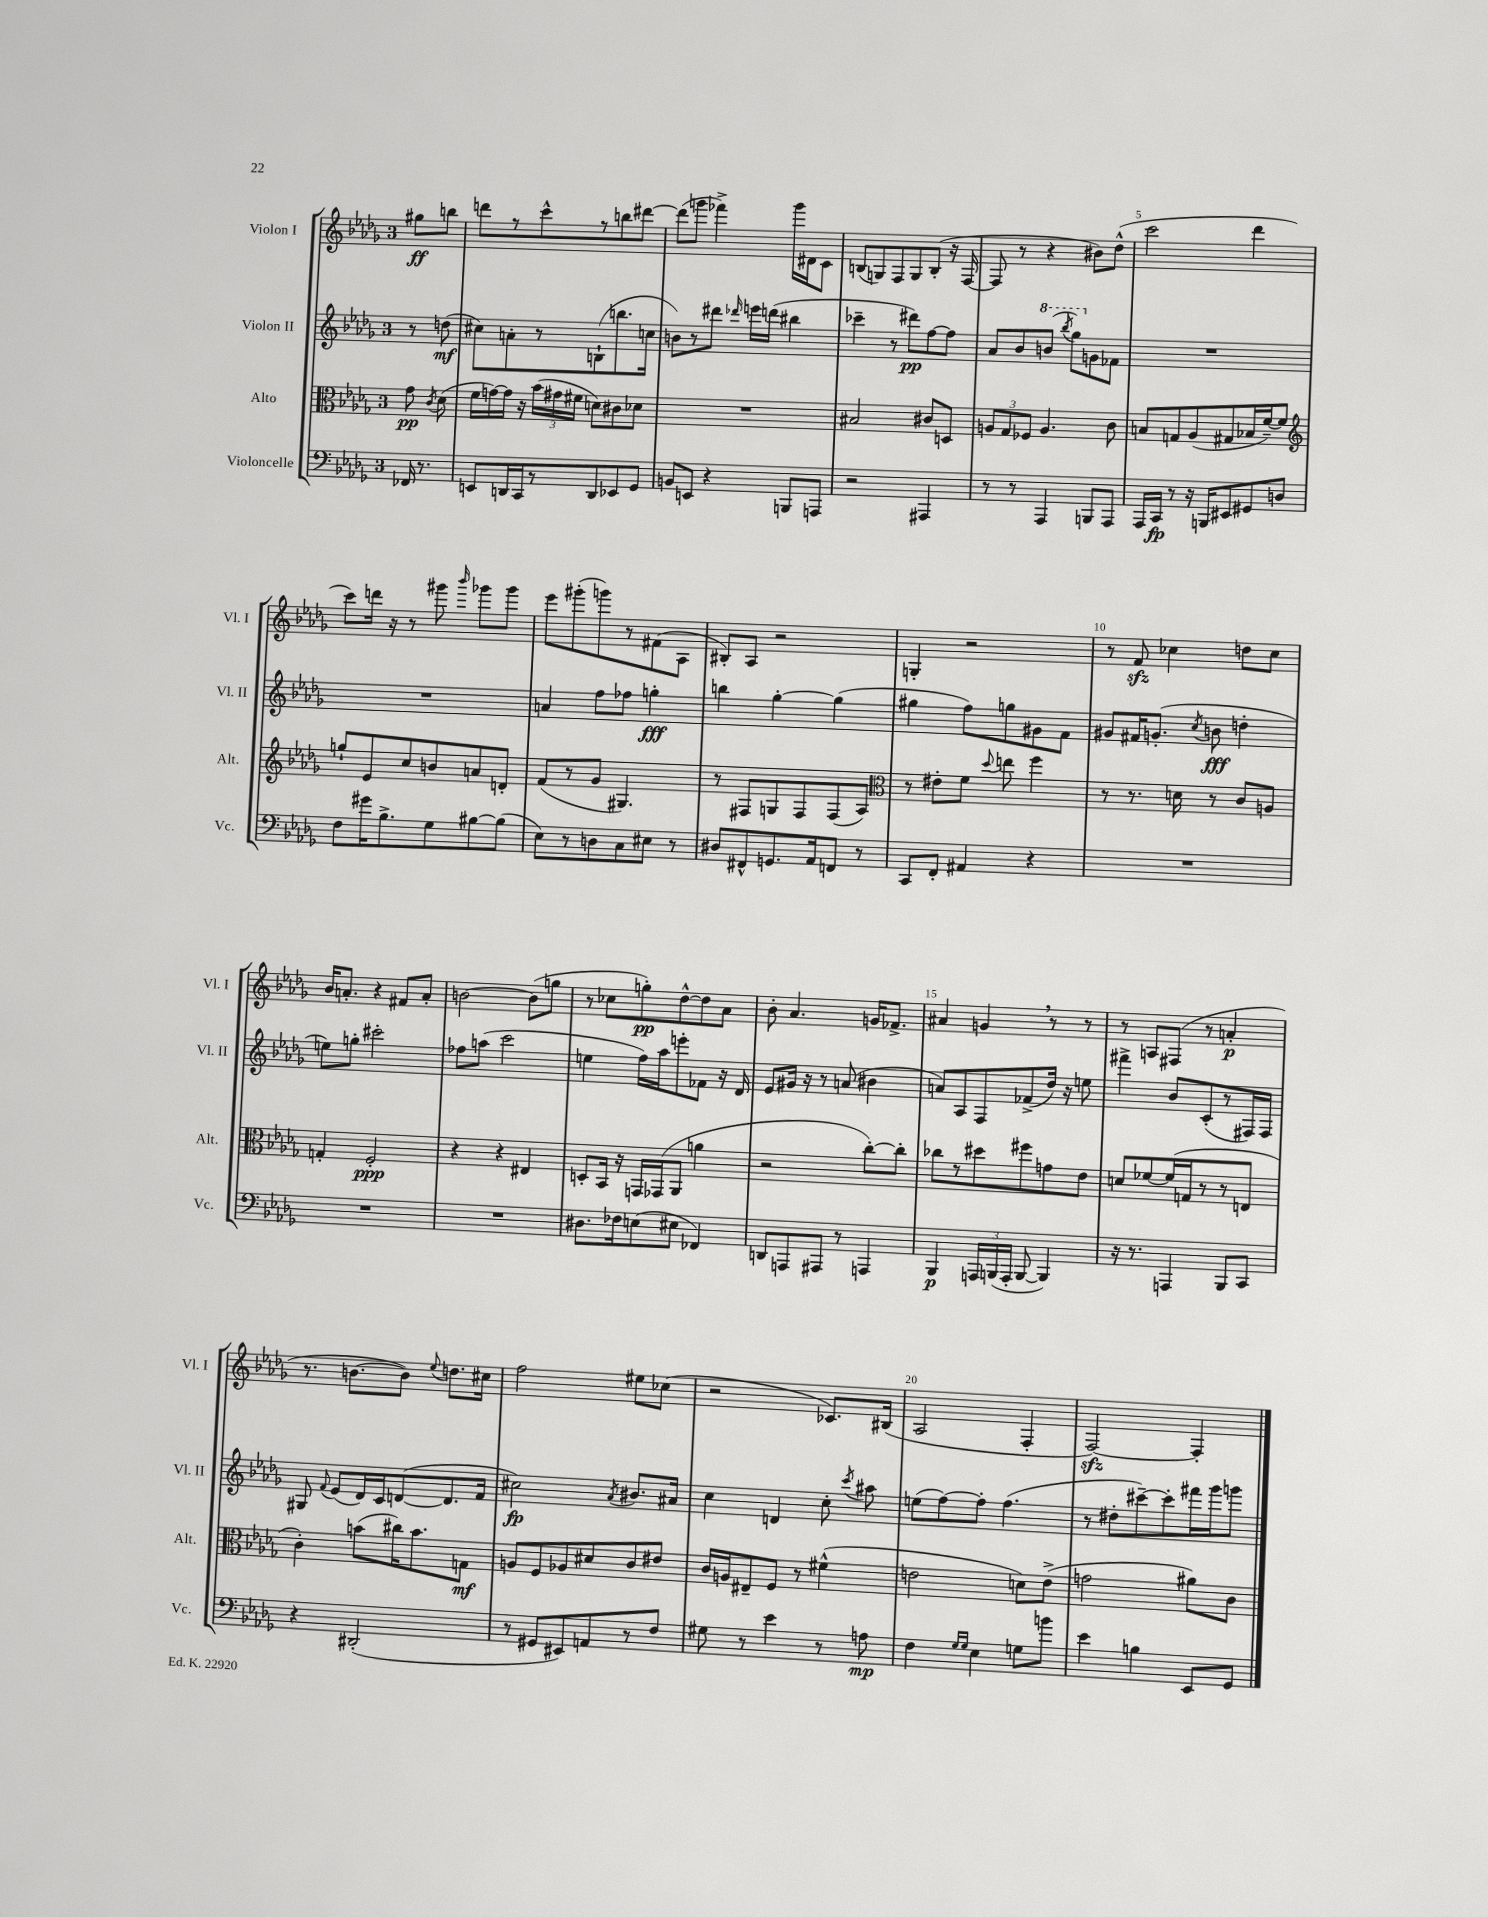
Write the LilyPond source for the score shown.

<<
\new StaffGroup <<
\new Staff = "s0" \with { instrumentName = "Violon I" shortInstrumentName = "Vl. I" } {
    \clef treble \key des \major \once \override Staff.TimeSignature.style = #'single-digit \time 3/4 \partial 4
    \autoBeamOff gis''8[\ff b''8] |
    d'''8[ r8 c'''8-^ r8 b''8 dis'''8]~ |
    dis'''8[( g'''8] fes'''4->) g'''16[ dis'16 c'8] |
    b8[( g8) f8 g8 b8]-.( r16 f16~ |
    f8 r8 r4 bis'8[) des''8]-^( |
    c'''2 des'''4 |
    c'''8[) d'''16] r16 r8 gis'''8 \grace { bes'''16 } ges'''8[ ges'''8] |
    ees'''8[ gis'''8-.( g'''8) r8 fis'8( aes8] |
    bis8[-.) aes8] r2 |
    g4-. r2 |
    r8 f'8\sfz ces''4 d''8[ ces''8] |
    bes'16[ a'8.]-. r4 fis'8[ a'8]-. |
    b'2~ b'8[( g''8] |
    r8 ces''8[ g''8-.\pp) des''8~-^ des''8 aes'8] |
    bes'8-. aes'4. g'16[ fes'8.]-> |
    ais'4 g'4 \breathe r8 r8 |
    r8 a8[ fis8]( r8 a'4-.\p |
    r8. b'8.[~ b'8]) \appoggiatura { ees''8 } d''8.[ cis''16] |
    f''2 eis''8[ ces''8]( |
    r2 ces'8.[) bis16]( |
    aes2 f4-. |
    f2~\sfz) f4-. \bar "|." |
}
\new Staff = "s1" \with { instrumentName = "Violon II" shortInstrumentName = "Vl. II" } {
    \clef treble \key des \major \once \override Staff.TimeSignature.style = #'single-digit \time 3/4 \partial 4
    \autoBeamOff r8 d''8\mf( |
    cis''8[) a'8-. r8 b8-!( b''8. c''16] |
    b'8[) r8 dis'''8] \grace { des'''16 } e'''16[ d'''16]( bis''4 |
    ces'''4-- r8 dis'''8[\pp) f''8~ f''8] |
    aes'8[ bes'8 \ottava #1 b''8]( \acciaccatura { bes'''8 } ges'''8[) \ottava #0 g'8 fes'8] |
    R2. |
    R2. |
    a'4 f''8[ fes''8] g''4-.\fff |
    b''4 ges''4~-. ges''4( |
    gis''4 f''8[) g''8 gis'8 f'8] |
    gis'8[ fis'16 g'8.]-.( \acciaccatura { c''8 } b'8\fff d''4-. |
    e''8[) g''8]-. cis'''2-. |
    fes''8[ a''8]( c'''2 |
    e''4 f''16[) aes''16 e'''8-. fes'8] r16 des'16 |
    ees'8[ gis'16] r16 r8 a'8( bis'4 |
    a'8[) aes8 f8 fes'8->( des''16]) r16 e''8 |
    fis'''4-> bes'8[ c'8-.( r8 fis16) fis16] |
    gis8 \appoggiatura { f'8 } ees'8[( des'16) c'16 d'8~( d'8. f'16] |
    cis''2\fp) \acciaccatura { aes'8 } bis'8.[ ais'16] |
    c''4 d'4 c''8-. \acciaccatura { c'''8 } ais''8 |
    e''8[( f''8~) f''8]-. f''4.( |
    r8 dis''8[-. cis'''8~--) cis'''8-. fis'''16 ges'''16 g'''8] \bar "|." |
}
\new Staff = "s2" \with { instrumentName = "Alto" shortInstrumentName = "Alt." } {
    \clef alto \key des \major \once \override Staff.TimeSignature.style = #'single-digit \time 3/4 \partial 4
    \autoBeamOff ges'8\pp \acciaccatura { c'8 } des'8( |
    f'16[ g'16~) g'16] r16 \tuplet 3/2 { bes'16[( gis'16 fis'16] } d'8[) cis'8 des'8] |
    R2. |
    bis2 cis'8[ d8] |
    \tuplet 3/2 { a8[ ges8 fes8] } a4. c'8 |
    b8[ g8 aes8( gis8 bes16 f'16~--) f'8] |
    \clef treble g''8[-! ees'8 c''8 b'8 a'8 d'8]-. |
    f'8[( r8 ges'8] gis4.) |
    r8 fis8[ g8 fis8 fis8( aes8]) |
    \clef alto r8 eis'8[-. f'8] \appoggiatura { des''8 } e''8 f''4 |
    r8 r8. d'16 r8 c'8[ a8] |
    g4-. f2-.\ppp |
    r4 r4 eis4 |
    d8[-. bes,16] r16 g,16[ ges,16( aes,8] a'4 |
    r2 c''8[~-.) c''8]-. |
    ces''8[ r8 dis''8 fis''8 g'8 ees'8] |
    d'8[ fes'8~ fes'16( g16 r8 r8 e8] |
    c'4-.) b'8[( cis''16) b'8. g8]\mf |
    a8[ f8 aes8 dis'8 c'8 eis'8] |
    c'16[ a16 eis8-- f8] r8 fis'4-^( |
    e'2 d'8[) e'8]->( |
    g'2 ais'8[) c'8] \bar "|." |
}
\new Staff = "s3" \with { instrumentName = "Violoncelle" shortInstrumentName = "Vc." } {
    \clef bass \key des \major \once \override Staff.TimeSignature.style = #'single-digit \time 3/4 \partial 4
    \autoBeamOff fes,16 r8. |
    e,8[ d,16 c,16 r8 d,8 ees,8 ges,8] |
    b,8[ e,8] r4 b,,8[ a,,8] |
    r2 ais,,4 |
    r8 r8 aes,,4 b,,8[ aes,,8] |
    aes,,16[ c,16]\fp r8 r16 b,,16[ eis,8 gis,8 d8] |
    f8[ gis'16 bes8.-> ges8 bis8~ bis8]( |
    ees8[) r8 d8 c8 eis8] r8 |
    dis8[ fis,8-^ g,8. aes,16 f,8] r8 |
    c,8[ f,8]-. ais,4 r4 |
    R2. |
    R2. |
    R2. |
    dis8.[ fes16 e8( eis8] fes,4) |
    d,8[ a,,8 ais,,8] r8 a,,4 |
    bes,,4\p \tuplet 3/2 { a,,16[ b,,16( a,,16]-. } b,,8~ b,,4) |
    r16 r8. a,,4 bes,,8[ c,8] |
    r4 dis,2-.( |
    r8 gis,8[ eis,8) a,8 r8 f8] |
    gis8 r8 ees'4 r8 a8\mp |
    f4 \grace { ges16[ ges16] } ees4 g8[ b'8] |
    ees'4 b4 ees,8[ ges,8] \bar "|." |
}
>>
>>
\layout { \context { \Score \override BarNumber.break-visibility = ##(#f #t #t) barNumberVisibility = #(every-nth-bar-number-visible 5) } }
